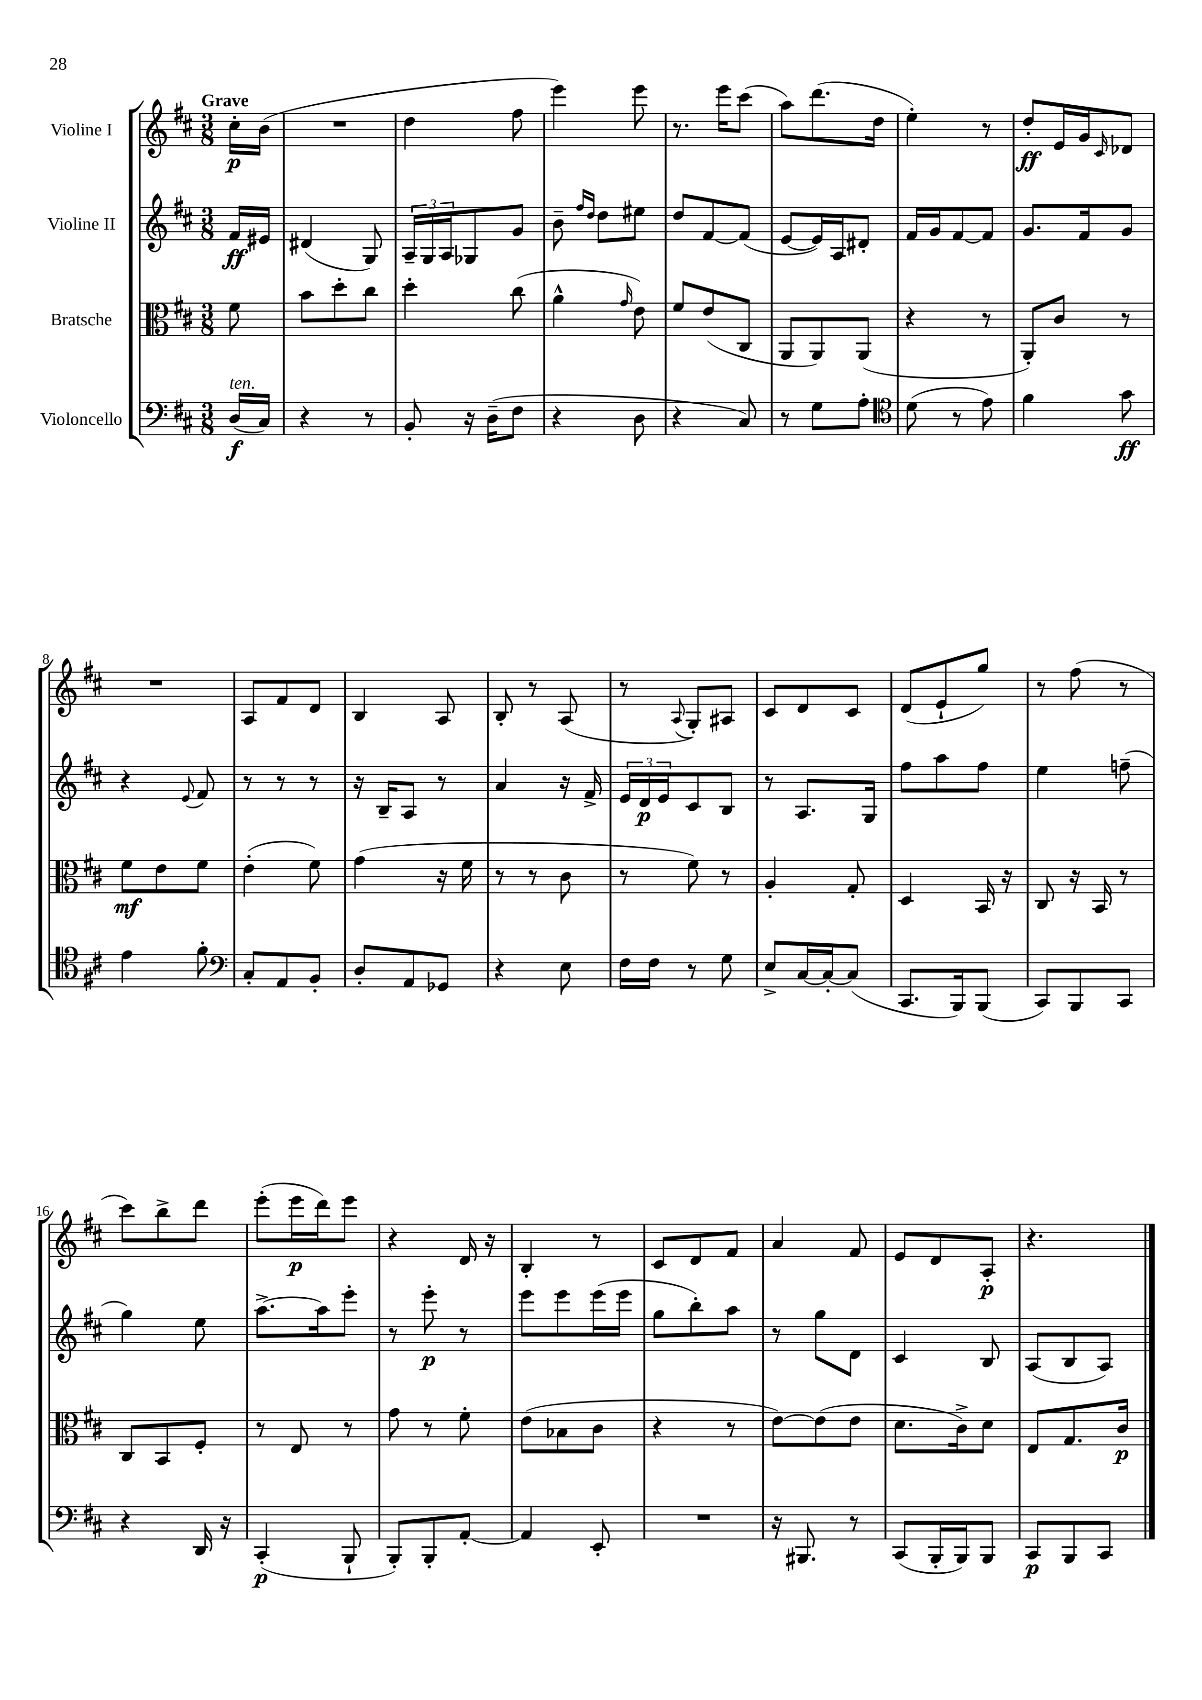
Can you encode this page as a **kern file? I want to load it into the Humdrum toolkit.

**kern	**kern	**kern	**kern
*staff4	*staff3	*staff2	*staff1
*clefF4	*clefC3	*clefG2	*clefG2
*k[f#c#]	*k[f#c#]	*k[f#c#]	*k[f#c#]
*M3/8	*M3/8	*M3/8	*M3/8
(16D	8f#	16f#	16cc#'
16C#)	.	16e#	(16b
=	=	=	=
4r	8b	(4d#	4.r
.	8dd'	.	.
8r	8cc#	8G)	.
=	=	=	=
8BB'	4dd'	24A~	4dd
.	.	24G	.
.	.	24A	.
16r	.	8G-	.
(16D~	.	.	.
8F#	(8cc#	8g	8ff#
=	=	=	=
4r	4a^^	8b~	4eee)
.	.	16qqff#	.
.	.	16qqdd	.
.	.	8dd	.
.	16qqg	.	.
8D	8e)	8ee#	8eee
=	=	=	=
4r	8f#	8dd	8.r
.	(8e	[8f#	.
.	.	.	16eee
8C#)	8C#	(8f#]	(8ccc#
=	=	=	=
8r	8AA	[8e	8aa)
8G	8AA)	16e])	(8.ddd
.	.	16A	.
8A'	(8AA	8d#'	.
.	.	.	16dd
=	=	=	=
*clefC4	*	*	*
(8d	4r	16f#	4ee')
.	.	16g	.
8r	.	[8f#	.
8e)	8r	8f#]	8r
=	=	=	=
4f#	8AA')	8.g	8dd'
.	8c#	.	16e
.	.	16f#	16g
.	.	.	16qqc#
8g	8r	8g	8d-
=	=	=	=
4e	8f#	4r	4.r
.	8e	.	.
.	.	8qqe	.
8f#'	8f#	8f#	.
=	=	=	=
*clefF4	*	*	*
8C#'	(4e'	8r	8A
8AA	.	8r	8f#
8BB'	8f#)	8r	8d
=	=	=	=
8D'	(4g	16r	4B
.	.	16B~	.
8AA	.	8A	.
8GG-	16r	8r	8A
.	16f#	.	.
=	=	=	=
4r	8r	4a	8B'
.	8r	.	8r
8E	8c#	16r	(8A
.	.	16f#^	.
=	=	=	=
16F#	8r	24e	8r
.	.	24d	.
16F#	.	.	.
.	.	24e	.
.	.	.	8qqA
8r	8f#)	8c#	8G')
8G	8r	8B	8A#
=	=	=	=
8E^	4A'	8r	8c#
[16C#	.	8.A	8d
16C#'_	.	.	.
(8C#]	8G'	.	8c#
.	.	16G	.
=	=	=	=
8.CC#	4D	8ff#	(8d
.	.	8aa	8e`
16BBB)	.	.	.
(8BBB	16BB	8ff#	8gg)
.	16r	.	.
=	=	=	=
8CC#)	8C#	4ee	8r
8BBB	16r	.	(8ff#
.	16BB	.	.
8CC#	8r	(8ff~	8r
=	=	=	=
4r	8C#	4gg)	8ccc#)
.	8BB	.	8bb^
16DD	8F#'	8ee	8ddd
16r	.	.	.
=	=	=	=
(4CC#'	8r	[8.aa^	(8eee'
.	8E	.	16eee
.	.	16aa]	16ddd)
8BBB`	8r	8eee'	8eee
=	=	=	=
8BBB')	8g	8r	4r
8BBB'	8r	8eee'	.
[8AA'	8f#'	8r	16d
.	.	.	16r
=	=	=	=
4AA]	(8e	8eee	4B'
.	8B-	8eee	.
8EE'	8c#	(16eee	8r
.	.	16eee	.
=	=	=	=
4.r	4r	8gg	8c#
.	.	8bb')	8d
.	8r	8aa	8f#
=	=	=	=
16r	[8e)	8r	4a
8.BBB#	.	.	.
.	(8e]	8gg	.
8r	8e	8d	8f#
=	=	=	=
(8CC#	8.d	4c#	8e
16BBB'	.	.	8d
16BBB)	16c#^)	.	.
8BBB	8d	8B	8A'
=	=	=	=
8CC#	8E	(8A	4.r
8BBB	8.G	8B	.
8CC#	.	8A)	.
.	16c#	.	.
==	==	==	==
*-	*-	*-	*-
